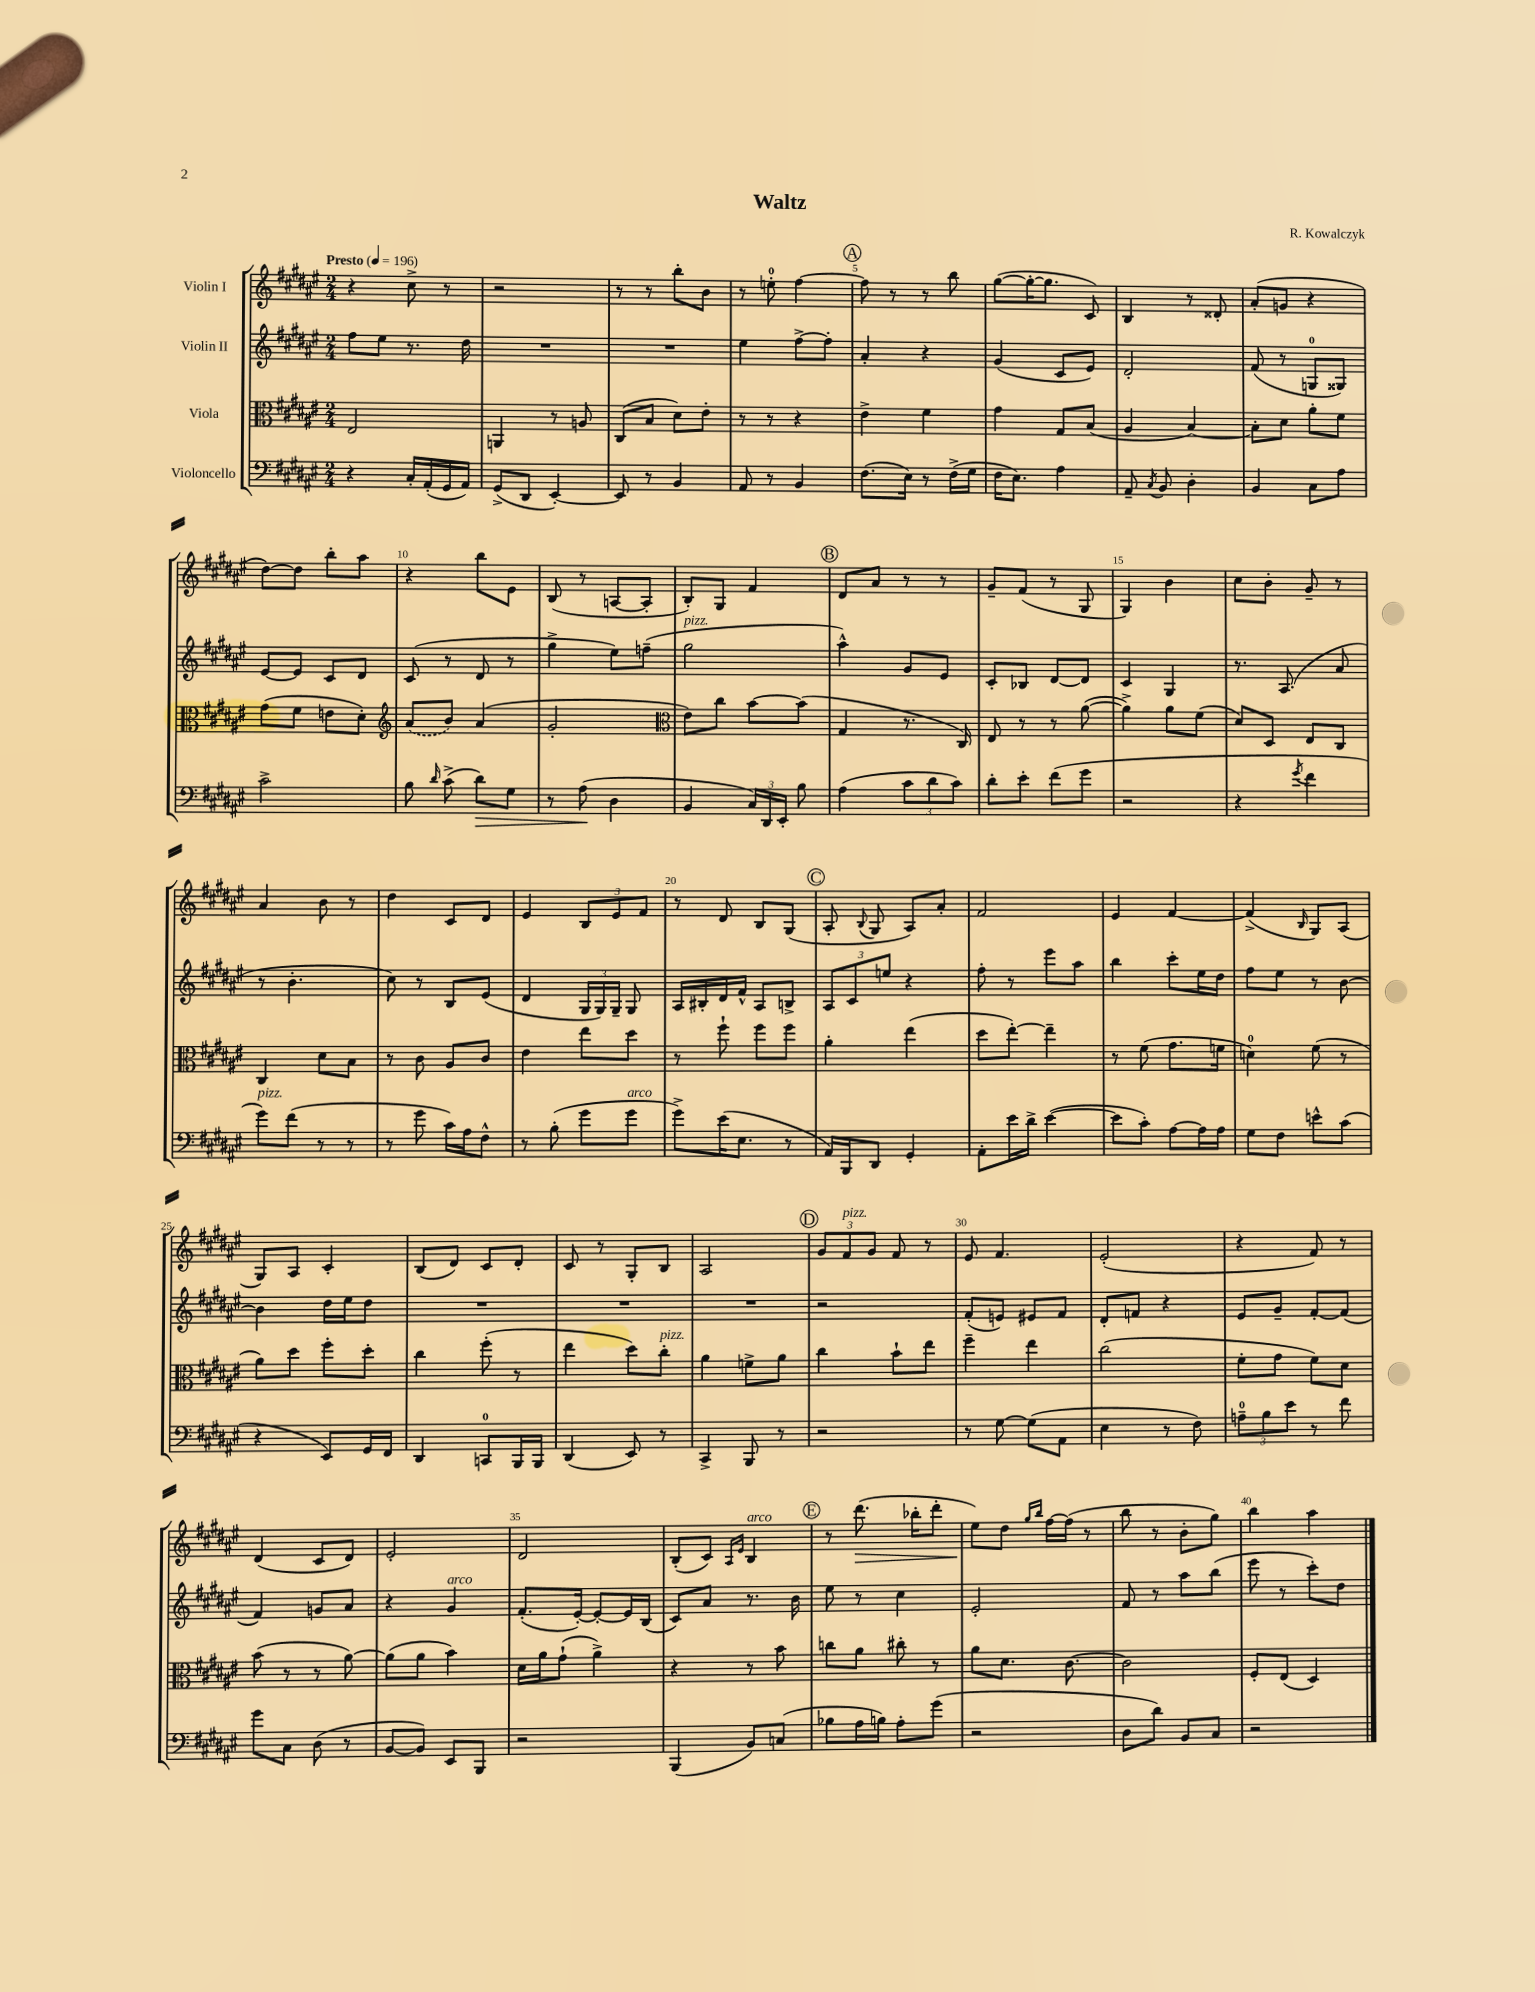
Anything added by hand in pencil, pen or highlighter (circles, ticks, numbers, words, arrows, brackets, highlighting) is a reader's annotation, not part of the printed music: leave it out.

**kern	**dynam	**kern	**kern	**kern	**dynam
*part4	*part4	*part3	*part2	*part1	*part1
*staff4	*staff4	*staff3	*staff2	*staff1	*staff1
*I"Violoncello	*	*I"Viola	*I"Violin II	*I"Violin I	*
*clefF4	*	*clefC3	*clefG2	*clefG2	*
*k[f#c#g#d#a#e#]	*	*k[f#c#g#d#a#e#]	*k[f#c#g#d#a#e#]	*k[f#c#g#d#a#e#]	*
*M2/4	*	*M2/4	*M2/4	*M2/4	*
*MM196	*	*MM196	*MM196	*MM196	*
=1	=1	=1	=1	=1	=1
!	!	!	!	!LO:TX:a:B:t=Presto	!
4r	.	2E#/	8ff#\L	4r	.
.	.	.	8ee#\J	.	.
16C#'/LL	.	.	8.r	8cc#^\	.
(16AA#'/	.	.	.	.	.
16GG#/	.	.	.	8r	.
16AA#/JJ)	.	.	16dd#\	.	.
=2	=2	=2	=2	=2	=2
(8GG#^/L	.	4AAn/	2r	2r	.
8DD#/J	.	.	.	.	.
[4EE#'/)	.	8r	.	.	.
.	.	8An/	.	.	.
=3	=3	=3	=3	=3	=3
8EE#/]	.	(8C#/L	2r	8r	.
8r	.	8B/J	.	8r	.
4BB/	.	8d#\L)	.	8bb'\L	.
.	.	8e#'\J	.	8b\J	.
=4	=4	=4	=4	=4	=4
8AA#/	.	8r	4ee#\	8r	.
8r	.	8r	.	8een'\	.
4BB/	.	4r	[8ff#^\L	[4ff#\	.
.	.	.	8ff#'\J]	.	.
!!LO:REH:place=s1:t=A
=5	=5	=5	=5	=5	=5
(8.F#\L	.	4e#^\	4a#'/	8ff#\]	.
.	.	.	.	8r	.
16E#\Jk)	.	.	.	.	.
8r	.	4f#\	4r	8r	.
(16F#^\LL	.	.	.	8bb\	.
16G#\JJ	.	.	.	.	.
=6	=6	=6	=6	=6	=6
16F#\KL	.	4g#\	(4g#/	([8gg#\L	.
8.E#\J)	.	.	.	.	.
.	.	.	.	16gg#'\K_	.
.	.	.	.	8.gg#\J]	.
4A#\	.	8G#/L	8c#/L	.	.
.	.	(8B/J	8e#/J)	8c#/)	.
=7	=7	=7	=7	=7	=7
8AA#~/	.	4A#/	2d#'/	4B/	.
8qC#/	.	.	.	.	.
8BB/	.	.	.	.	.
4D#'\	.	[4B/)	.	8r	.
.	.	.	.	8d##X'/	.
=8	=8	=8	=8	=8	=8
4BB/	.	8B'\L]	(8f#/	(8a#'/L	.
.	.	8d#\J	8r	8gn/J	.
8C#\L	.	8a#'\L	8Gn/L	4r	.
8A#\J	.	8f#\J	8G##X/J)	.	.
!!LO:LB:g=z
=9	=9	=9	=9	=9	=9
2c#^\	.	(8g#\L	[8e#/L	[8dd#\L)	.
.	.	8f#\J	8e#/J]	8dd#\J]	.
.	.	8en\L	8c#/L	8bb'\L	.
.	.	8d#'\J)	8d#/J	8aa#\J	.
=10	=10	=10	=10	=10	=10
*	*	*clefG2	*	*	*
8B\	.	(8a#/L	(8c#/	4r	.
16qqd#/	.	.	.	.	.
(8c#^\	.	8b/J)	8r	.	.
!	!LO:HP:b	!	!	!	!
8d#\L)	>	(4a#/	8d#/	8bb\L	.
8G#\J	.	.	8r	8e#\J	.
=11	=11	=11	=11	=11	=11
8r	.	2g#'/	4gg#^\	(8B/	.
(8A#\	.	.	.	8r	.
4D#\	]	.	8ee#\L)	[8An/L	.
.	.	.	(8ffn~\J	8A'/J]	.
=12	=12	=12	=12	=12	=12
*	*	*clefC3	*	*	*
!	!	!	!LO:TX:a:i:t=pizz.	!	!
4BB/	.	8e#\L)	2gg#\	8B'/L)	.
.	.	8cc#\J	.	8G#/J	.
24C#/LL)	.	[8b\L	.	4f#/	.
24DD#/	.	.	.	.	.
24EE#'/JJ	.	.	.	.	.
8B\	.	(8b\J]	.	.	.
!!LO:REH:place=s1:t=B
=13	=13	=13	=13	=13	=13
(4A#\	.	4G#/	4aa#^^\)	8d#/L	.
.	.	.	.	8a#/J	.
12c#\L	.	8.r	8g#/L	8r	.
12d#\	.	.	.	.	.
.	.	.	8e#/J	8r	.
12c#\J)	.	.	.	.	.
.	.	16C#/)	.	.	.
=14	=14	=14	=14	=14	=14
8d#'\L	.	8E#/	8c#'/L	8g#~/L	.
8e#'\J	.	8r	8B-X/J	(8f#/J	.
(8f#\L	.	8r	[8d#/L	8r	.
8g#\J	.	([8a#\	8d#/J]	8G#/	.
=15	=15	=15	=15	=15	=15
2r	.	4a#^\])	4c#/	4G#/)	.
.	.	8a#\L	4G#/	4b\	.
.	.	(8f#\J	.	.	.
=16	=16	=16	=16	=16	=16
4r	.	8d#/L)	8.r	8cc#\L	.
.	.	8D#/J	.	8b'\J	.
.	.	.	(8.A#/	.	.
8qg#/	.	.	.	.	.
4f#\	.	8E#/L	.	8g#~/	.
.	.	8C#/J	8a#/	8r	.
!!LO:LB:g=z
=17	=17	=17	=17	=17	=17
!LO:TX:a:i:t=pizz.	!	!	!	!	!
8g#\L)	.	4C#/	8r	4a#/	.
(8f#\J	.	.	4.b'\	.	.
8r	.	8d#\L	.	8b\	.
8r	.	8B\J	.	8r	.
=18	=18	=18	=18	=18	=18
8r	.	8r	8cc#\)	4dd#\	.
8g#\	.	8c#\	8r	.	.
16c#\LL)	.	8A#/L	8B/L	8c#/L	.
16A#\J	.	.	.	.	.
8F#^^\J	.	8c#/J	(8e#/J	8d#/J	.
=19	=19	=19	=19	=19	=19
8r	.	4e#\	4d#/	4e#/	.
(8B'\	.	.	.	.	.
8g#\L	.	8ee#\L	24G#/LL	12B/L	.
.	.	.	24G#/)	.	.
.	.	.	24G#~/JJ	12e#/	.
!LO:TX:a:i:t=arco	!	!	!	!	!
8g#\J	.	8dd#\J	8G#/	.	.
.	.	.	.	12f#/J	.
=20	=20	=20	=20	=20	=20
8g#^\L)	.	8r	16A#/LL	8r	.
.	.	.	16B#X'/	.	.
(16e#\K	.	8ff#`\	16d#/	8d#/	.
8.E#\J	.	.	16f#^^/JJ	.	.
.	.	8ff#\L	8A#/L	8B/L	.
8r	.	8ff#\J	8Bn^/J	(8G#/J	.
!!LO:REH:place=s1:t=C
=21	=21	=21	=21	=21	=21
16AA#/LL)	.	4a#'\	12A#/L	8A#'/	.
16BBB/J	.	.	.	.	.
.	.	.	12c#/	.	.
.	.	.	.	8qqB/	.
8DD#/J	.	.	.	8G#/	.
.	.	.	12een/J	.	.
4GG#'/	.	(4ee#\	4r	8A#/L)	.
.	.	.	.	8a#'/J	.
=22	=22	=22	=22	=22	=22
8AA#'\L	.	8dd#\L	8ff#'\	2f#/	.
16e#\L	.	[8ee#'\J)	8r	.	.
16d#^\JJ	.	.	.	.	.
([4e#\	.	4ee#~\]	8eee#\L	.	.
.	.	.	8aa#\J	.	.
=23	=23	=23	=23	=23	=23
8e#\L]	.	8r	4bb\	4e#/	.
8c#'\J)	.	(8f#\	.	.	.
[8A#\L	.	8.g#\L	8ccc#'\L	[4f#/	.
16A#\L]	.	.	16ee#\L	.	.
16A#\JJ	.	16fn\Jk	16dd#\JJ	.	.
=24	=24	=24	=24	=24	=24
8G#\L	.	4dn\)	8ff#\L	(4f#^/]	.
8F#\J	.	.	8ee#\J	.	.
.	.	.	.	16qqB/	.
8en^^\L	.	(8f#\	8r	8G#/L)	.
(8c#\J	.	8r	[8b\	(8A#/J	.
!!LO:LB:g=z
=25	=25	=25	=25	=25	=25
4r	.	8a#\L)	4b\]	8G#/L)	.
.	.	8dd#\J	.	8A#/J	.
8EE#/L)	.	8ff#'\L	16dd#\LL	4c#'/	.
.	.	.	16ee#\J	.	.
16GG#/L	.	8dd#'\J	8dd#\J	.	.
16FF#/JJ	.	.	.	.	.
=26	=26	=26	=26	=26	=26
4DD#/	.	4cc#\	2r	(8B/L	.
.	.	.	.	8d#/J)	.
8CCn/L	.	(8ff#'\	.	8c#/L	.
16BBB/L	.	8r	.	8d#'/J	.
16BBB/JJ	.	.	.	.	.
=27	=27	=27	=27	=27	=27
(4DD#/	.	4ee#\	2r	8c#/	.
.	.	.	.	8r	.
8EE#/)	.	8dd#\L)	.	8G#'/L	.
!	!	!LO:TX:a:i:t=pizz.	!	!	!
8r	.	8cc#'\J	.	8B/J	.
=28	=28	=28	=28	=28	=28
4CC#^/	.	4a#\	2r	2A#/	.
8BBB/	.	8fn^\L	.	.	.
8r	.	8a#\J	.	.	.
!!LO:REH:place=s1:t=D
=29	=29	=29	=29	=29	=29
2r	.	4cc#\	2r	12g#/L	.
!	!	!	!	!LO:TX:a:i:t=pizz.	!
.	.	.	.	12f#/	.
.	.	.	.	12g#/J	.
.	.	8b`\L	.	8f#/	.
.	.	8ee#\J	.	8r	.
=30	=30	=30	=30	=30	=30
8r	.	4ff#~\	(8f#'/L	8e#/	.
[8G#\	.	.	8en/J)	4.f#/	.
(8G#\L]	.	4ee#\	8e#X/L	.	.
8AA#\J	.	.	8f#/J	.	.
=31	=31	=31	=31	=31	=31
4E#\	.	(2cc#\	8d#'/L	(2e#'/	.
.	.	.	8fn/J	.	.
8r	.	.	4r	.	.
8F#\)	.	.	.	.	.
=32	=32	=32	=32	=32	=32
12An~\L	.	8f#'\L	8e#/L	4r	.
12B\	.	.	.	.	.
.	.	8g#\J	8g#~/J	.	.
12e#\J	.	.	.	.	.
8r	.	8f#\L)	[8f#'/L	8f#/)	.
8f#\	.	8d#\J	(8f#/J]	8r	.
!!LO:LB:g=z
=33	=33	=33	=33	=33	=33
8g#\L	.	(8b\	4f#/)	(4d#/	.
8C#\J	.	8r	.	.	.
(8D#\	.	8r	8gn/L	8c#/L	.
8r	.	[8a#\)	8a#/J	8d#/J)	.
=34	=34	=34	=34	=34	=34
[8BB/L	.	(8a#\L]	4r	2e#'/	.
8BB/J])	.	8a#\J	.	.	.
!	!	!	!LO:TX:a:i:t=arco	!	!
8EE#/L	.	4b\)	4g#/	.	.
8BBB/J	.	.	.	.	.
=35	=35	=35	=35	=35	=35
2r	.	16d#\LL	(8.f#'/L	2d#/	.
.	.	16a#\J	.	.	.
.	.	(8g#`\J	.	.	.
.	.	.	[16e#'/Jk)	.	.
.	.	4a#^\)	8e#'/L_	.	.
.	.	.	16e#/L]	.	.
.	.	.	(16B/JJ	.	.
=36	=36	=36	=36	=36	=36
(4BBB/	.	4r	8c#/L)	(8B'/L	.
.	.	.	8a#/J	8c#/J)	.
.	.	.	.	16qqA#/LL	.
.	.	.	.	16qqe#/JJ	.
!	!	!	!	!LO:TX:a:i:t=arco	!
8BB/L)	.	8r	8.r	4B/	.
(8Cn/J	.	8b\	.	.	.
.	.	.	16b\	.	.
!!LO:REH:place=s1:t=E
=37	=37	=37	=37	=37	=37
8B-X\L	.	8ccn\L	8ee#\	8r	.
!	!	!	!	!	!LO:HP:b
16A#\L	.	8a#\J	8r	(8.ddd#\	>
16Bn\JJ)	.	.	.	.	.
8A#'\L	.	8cc#X'\	4cc#\	.	.
.	.	.	.	16bb-X'\KL	.
(8g#\J	.	8r	.	8ddd#'\J	.
=38	=38	=38	=38	=38	=38
2r	.	8a#\L	2e#'/	8ee#\L)	.
.	.	8.d#\J	.	8dd#\J	]
.	.	.	.	16qqgg#/LL	.
.	.	.	.	16qqbb/JJ	.
.	.	.	.	[16ff#\LL	.
.	.	[8.c#\	.	(16ff#\JJ]	.
.	.	.	.	8r	.
=39	=39	=39	=39	=39	=39
8D#\L	.	2c#\]	8f#/	8bb\	.
8d#\J)	.	.	8r	8r	.
8BB/L	.	.	8aa#\L	8b'\L	.
8C#/J	.	.	(8bb\J	8gg#\J)	.
=40	=40	=40	=40	=40	=40
2r	.	8F#'/L	8eee#\	4bb\	.
.	.	(8E#/J	8r	.	.
.	.	4D#/)	8ccc#'\L)	4aa#\	.
.	.	.	8dd#\J	.	.
==	==	==	==	==	==
*-	*-	*-	*-	*-	*-
